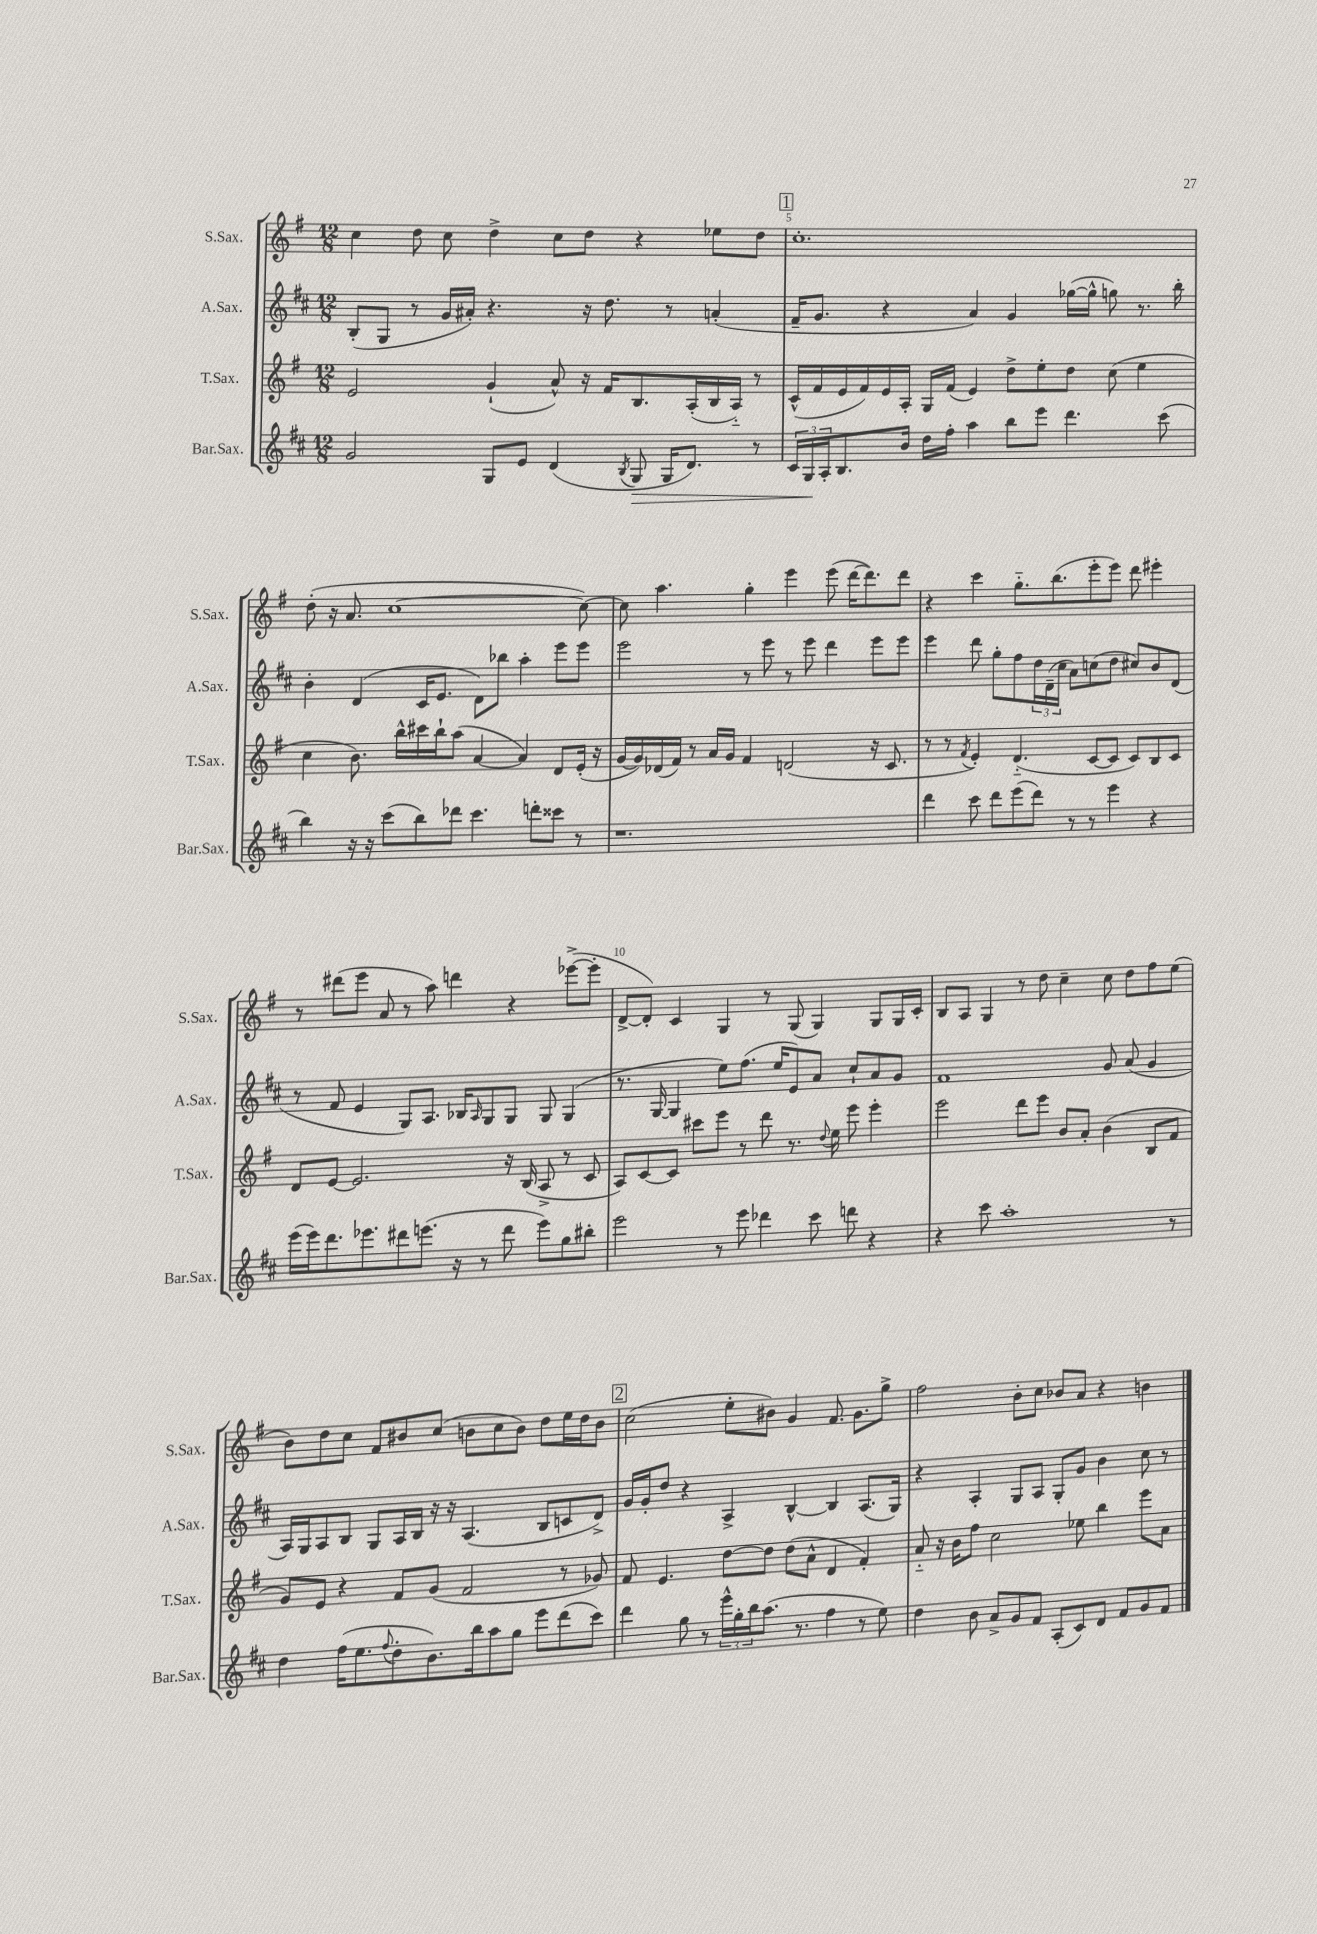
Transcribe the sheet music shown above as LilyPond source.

<<
\new StaffGroup <<
\new Staff = "s0" \with { instrumentName = "S.Sax." shortInstrumentName = "S.Sax." } {
    \clef treble \key g \major \numericTimeSignature \time 12/8
    c''4 d''8 c''8 d''4-> c''8 d''8 r4 ees''8 d''8 |
    \mark \markup { \box "1" } c''1.-. |
    d''8-.( r16 a'8. c''1~ c''8~) |
    c''8 a''4. g''4-. e'''4 e'''8( d'''16~ d'''8.) d'''8 |
    r4 c'''4 g''8.-_ b''8.( e'''8-. e'''8) d'''8 eis'''4-. |
    r8 dis'''8( e'''8 a'8 r8 a''8) d'''4 r4 ees'''8~->( ees'''8-. |
    d'8~-> d'8-.) c'4 g4 r8 g8( g4) g8 g16 c'16-. |
    b8 a8 g4 r8 d''8 c''4-- c''8 d''8 fis''8 e''8( |
    b'8) d''8 c''8 fis'8 bis'8 c''8( b'8 c''8 b'8) d''8 e''16 d''16 b'8 |
    \mark \markup { \box "2" } c''2( e''8-. bis'8) g'4 fis'8. g'8. g''8-> |
    fis''2 b'8-. c''8 bes'8 a'8 r4 b'4 \bar "|." |
}
\new Staff = "s1" \with { instrumentName = "A.Sax." shortInstrumentName = "A.Sax." } {
    \clef treble \key d \major \numericTimeSignature \time 12/8
    b8-.( g8 r8 g'16 ais'16-.) r4. r16 d''8. r8 a'4-.( |
    \mark \markup { \box "1" } fis'16-- g'8. r4 a'4) g'4 ges''16~( ges''16-^ g''8) r8. b''16-. |
    b'4-. d'4( cis'16 e'8. d'8) bes''8 a''4-. e'''8 e'''8 |
    e'''2 r8 e'''8 r8 e'''8 d'''4 e'''8 e'''8 |
    e'''4 d'''8 g''8-. fis''8 \tuplet 3/2 { d''16 d'16--( cis''16 } a'8) c''8( d''8 cis''8) b'8 d'8( |
    r8 fis'8 e'4 g8) a8. bes16 \grace { a16 } g8 g8 g8 g4( |
    r8. g16~ g4 e''8) fis''8.( e''16 e'8) a'8 cis''8-! a'8 g'8 |
    fis'1 g'8 a'8( g'4 |
    a16) g16 a8 b8 g8 a16 b16 r16 r16 a4.( b8 c'8 d'8->) |
    \mark \markup { \box "2" } g'16 g'16-. d''8 r4 a4-> b4~-^ b4 a8.( g16) |
    r4 a4-. g8 a8 g8-. g'8 b'4 cis''8 r8 \bar "|." |
}
\new Staff = "s2" \with { instrumentName = "T.Sax." shortInstrumentName = "T.Sax." } {
    \clef treble \key g \major \numericTimeSignature \time 12/8
    e'2 g'4-!( a'8-^) r16 fis'16 b8. a16-.( b16 a16-_) r8 |
    \mark \markup { \box "1" } c'16-^( fis'16 e'16 fis'16) e'16 a16-. g16 fis'16( e'4) d''8-> e''8-. d''8 c''8( e''4 |
    c''4 b'8.) b''16-^ cis'''16 b''16-! a''8( a'4~ a'4) d'8 e'16-.( r16 |
    g'16~ g'16) des'16( fis'16) r8 a'16 g'16 fis'4 d'2( r16 c'8. |
    r8 r8 \acciaccatura { fis'8 } e'4-.) d'4.-_( c'8~ c'8 c'8) b8 c'8 |
    d'8 e'8~ e'2. r16 b16( a8-> r8 c'8 |
    a8) c'8~ c'8 cis'''8 e'''8 r8 d'''8 r8. \appoggiatura { d''8 } e''16 e'''8 e'''4-. |
    e'''2 d'''8 e'''8 b'8 a'8-. b'4( b8 fis'8 |
    g'8) e'8 r4 fis'8 g'8( fis'2 r8 ges'8) |
    \mark \markup { \box "2" } fis'8 e'4. d''8~ d''8 d''8( a'8-^ d'4 fis'4-.) |
    a'8-_ r16 b'16 fis''8 c''2 ees''8 b''4 e'''8 a'8 \bar "|." |
}
\new Staff = "s3" \with { instrumentName = "Bar.Sax." shortInstrumentName = "Bar.Sax." } {
    \clef treble \key d \major \numericTimeSignature \time 12/8
    g'2 g8 e'8 d'4( \acciaccatura { b8 } g8\> g16 d'8.) r8 |
    \mark \markup { \box "1" } \tuplet 3/2 { cis'16 g16\! a16-. } b8. b'16 d''16 fis''16-. a''4 b''8 e'''8 d'''4. cis'''8( |
    b''4) r16 r16 cis'''8( b''8) des'''8 cis'''4. d'''8-. cisis'''8 r8 |
    r1. |
    d'''4 cis'''8 d'''8 e'''8( d'''8) r8 r8 e'''4 r4 |
    e'''16( e'''16) d'''8. ees'''8. dis'''8 e'''8.( r16 r8 dis'''8 e'''8) g''8 bis''8-. |
    e'''2 r8 e'''8 des'''4 cis'''8 d'''8 r4 |
    r4 cis'''8 a''1-. r8 |
    d''4 fis''16( e''8. \appoggiatura { fis''8 } d''8-. b'8.) b''16 a''8 g''8 e'''8 d'''8( cis'''8) |
    \mark \markup { \box "2" } d'''4 g''8 r8 \tuplet 3/2 { e'''16-^ g''16-. b''16 } a''8.( r8. fis''4 r8 e''8) |
    d''4 b'8 a'8-> g'8 fis'8 a8-.( cis'8) d'8 fis'8 g'8 fis'8 \bar "|." |
}
>>
>>
\layout { \context { \Score currentBarNumber = #4 \override BarNumber.break-visibility = ##(#f #t #t) barNumberVisibility = #(every-nth-bar-number-visible 5) } }
